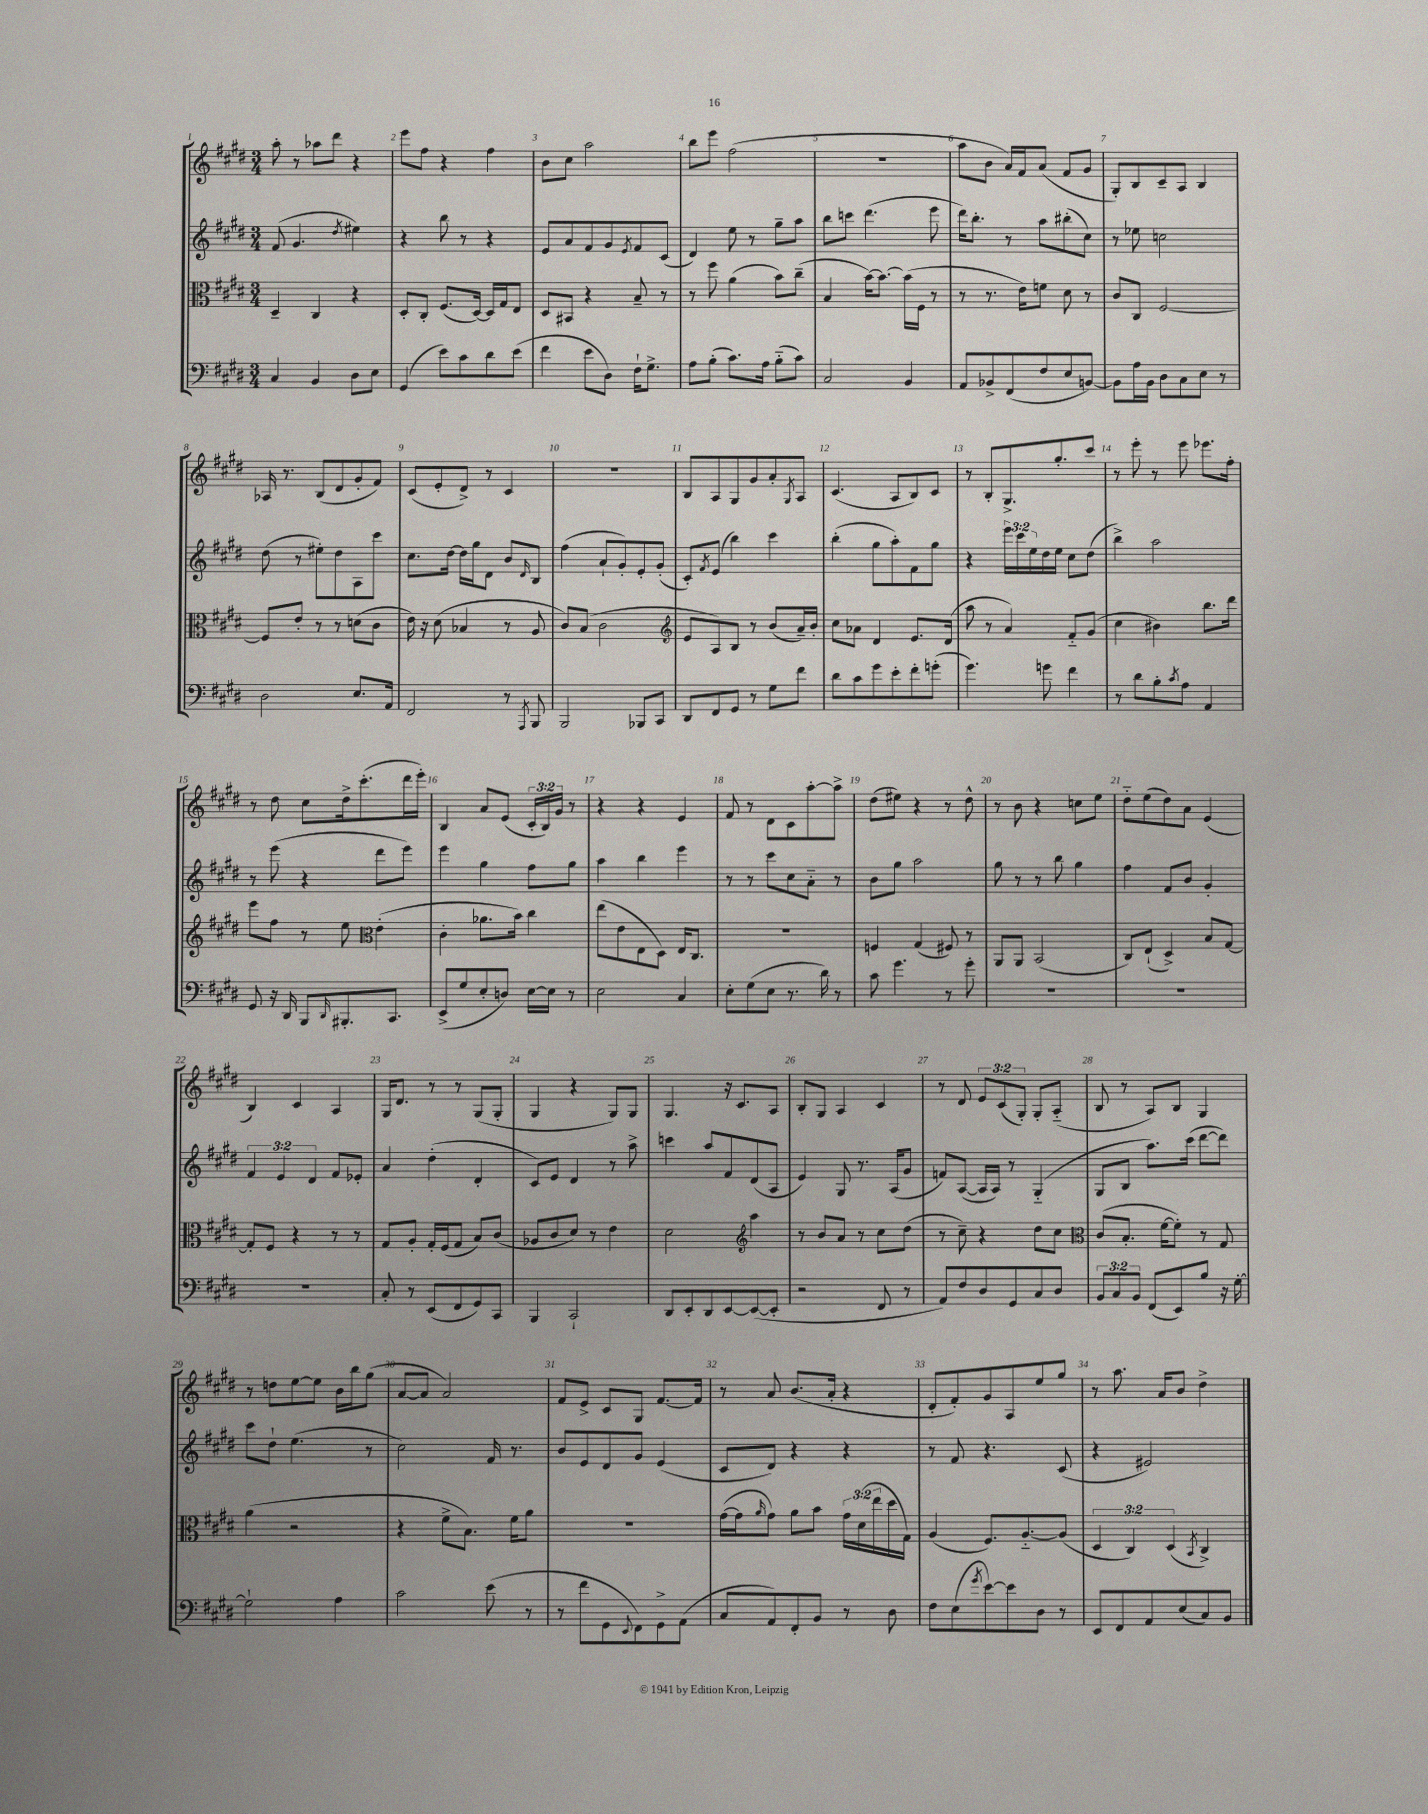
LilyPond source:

<<
\new StaffGroup <<
\new Staff = "s0" {
    \clef treble \key e \major \numericTimeSignature \time 3/4 \override Staff.TupletNumber.text = #tuplet-number::calc-fraction-text
    a''8-. r8 aes''8 dis'''8 r4 |
    e'''8 fis''8 r4 fis''4 |
    b'8 cis''8 a''2 |
    b''8 e'''8 fis''2( |
    R2. |
    a''8 b'8 a'16) fis'16 a'8( fis'8 gis'8 |
    gis8-.) b8 cis'8-- a8 b4 |
    aes16 r8. b8( dis'8 gis'8-. fis'8) |
    cis'8( e'8-. dis'8->) r8 cis'4 |
    R2. |
    b8 a8 gis8 gis'8 a'8-. \acciaccatura { gis8 } a8 |
    cis'4.( a8 b8) cis'8 |
    r8 b8-. gis8.-> gis''8.-. cis'''8 |
    r8 e'''8-. r8 e'''8 ees'''8. fis''16-. |
    r8 dis''8 cis''8 dis''16-> cis'''8.-.( dis'''16 e'''16-.) |
    b4 a'8 e'8( \tuplet 3/2 { cis'16-. b16) gis'16 } r8 |
    r4 r4 e'4 |
    fis'8 r8 dis'8 cis'8 a''8~-. a''8-> |
    dis''8( eis''8) r4 r8 dis''8-^ |
    r8 b'8 r4 c''8 e''8 |
    dis''8-_ e''8( dis''8) a'8 e'4( |
    b4) cis'4 a4 |
    gis16 dis'8. r8 r8 gis8( gis8-. |
    gis4 r4 gis8) gis8 |
    gis4. r16 cis'8. a8 |
    b8-. gis8 a4 cis'4 |
    r8 dis'8 \tuplet 3/2 { e'8 cis'8( gis8-.) } gis8-. a8-_( |
    b8 r8 a8) b8 gis4 |
    r8 d''8 e''8~ e''8 b'16 b''16 gis''8( |
    a'8~ a'8 a'2) |
    fis'8 e'8-> cis'8 gis8 fis'8.~ fis'16 |
    r8 a'8 b'8.( a'16-. r4 |
    dis'8-. fis'8-.) gis'8 a8 e''8 gis''8 |
    r8 a''8. a'16 b'8 dis''4-> \bar "|." |
}
\new Staff = "s1" {
    \clef treble \key e \major \numericTimeSignature \time 3/4 \override Staff.TupletNumber.text = #tuplet-number::calc-fraction-text
    fis'8( gis'4. \acciaccatura { dis''8 } eis''4) |
    r4 b''8 r8 r4 |
    e'8 a'8 fis'8 gis'8 \acciaccatura { e'8 } fis'8 cis'8( |
    dis'4) e''8 r8 gis''8-- a''8 |
    b''8 c'''8 dis'''4.( e'''8 |
    dis'''16) b''8.-. r8 a''8 bis''8-.( cis''8) |
    r8 ees''8 c''2 |
    dis''8( r8 eis''8-.) dis''8 a8 cis'''8 |
    cis''8. dis''16~ dis''16 gis''16 dis'8 b'8 \grace { dis'16 } b8 |
    fis''4( a'8-! gis'8-.) e'8-. gis'8-.( |
    cis'8-.) \acciaccatura { fis'8 } e'8( b''4) cis'''4 |
    b''4-.( gis''8 a''8-.) fis'8 gis''8 |
    r4 \tuplet 3/2 { e'''16 cis'''16 e''16 } dis''16 e''16 cis''8 dis''8( |
    b''4->) a''2 |
    r8 e'''8( r4 dis'''8 e'''8) |
    e'''4 gis''4 fis''8 gis''8 |
    a''4 b''4 e'''4 |
    r8 r8 cis'''8 cis''8 a'8-_ r8 |
    b'8 gis''8 a''2 |
    gis''8 r8 r8 b''8 gis''4 |
    fis''4 fis'8 b'8 gis'4-. |
    \tuplet 3/2 { fis'4 e'4 dis'4 } fis'8 ees'8-. |
    a'4 dis''4-.( dis'4-. |
    cis'8) e'8 dis'4 r8 a''8-> |
    c'''4 a''8 fis'8 dis'8( a8 |
    e'4) gis8 r8. a16( gis'8 |
    f'8) a8~( a16 a16) r8 gis4-_( |
    gis8 b8 a''8.) cis'''16( dis'''8~ dis'''8) |
    cis'''8 dis''8-! e''4.( r8 |
    cis''2) fis'16 r8. |
    b'8 e'8 dis'8 gis'8 e'4( |
    cis'8 dis'8) r4 r4 |
    r8 fis'8 r4. cis'8( |
    r4 eis'2) \bar "|." |
}
\new Staff = "s2" {
    \clef alto \key e \major \numericTimeSignature \time 3/4 \override Staff.TupletNumber.text = #tuplet-number::calc-fraction-text
    dis4-- cis4 r4 |
    dis8-. cis8-. fis8.( dis16~) dis16 gis16 e8 |
    dis8 bis,8 r4 b8-- r8 |
    r8 fis''8 a'4( b'8) cis''8--( |
    b4 b'16~) b'8.~ b'16( fis16 r8 |
    r8 r8. e'16) f'8 dis'8 r8 |
    cis'8 cis8 fis2~ |
    fis8 e'8-. r8 r8 d'8( cis'8 |
    e'16) r16 dis'8( bes4 r8 a8 |
    cis'8) b8( cis'2 |
    \clef treble e'8 a8) b8 r8 b'8( a'16--) b'16-. |
    cis''8 aes'8 dis'4 e'8. dis'16( |
    a''8 r8 a'4) fis'8-_ gis'8( |
    cis''4 bis'4) b''8. dis'''16 |
    e'''8 fis''8 r8 e''8 \clef alto e'4-.( |
    cis'4-. aes'8. b'16) cis''4 |
    e''8( e'8 e8 dis8) e16 cis8. |
    R2. |
    f4 gis4( fis8) r8 |
    a,8 a,8 b,2( |
    cis8) e8-!( dis4->) b8 gis8~ |
    gis8-. fis8 r4 r8 r8 |
    gis8 a8-. gis16-. fis16( gis8 b8) cis'8( |
    aes8 cis'8 dis'8) r8 e'4 |
    dis'2 \clef treble a''4 |
    r8 b'8 a'8 r8 cis''8 dis''8( |
    r8 cis''8--) r4 dis''8 cis''8 |
    \clef alto cis'8( b8.-. fis'16~ fis'8-.) r8 gis8 |
    a'4( r2 |
    r4 fis'8-> b8.) fis'16 a'8 |
    R2. |
    gis'16~( gis'16 \grace { a'16 } gis'8) a'8 b'8 \tuplet 3/2 { gis'16 dis'16( e''16 } dis''16 gis16) |
    a4( fis8.) a8.~-_ a8( |
    \tuplet 3/2 { dis4 cis4) dis4( } \acciaccatura { b,8 } cis4->) \bar "|." |
}
\new Staff = "s3" {
    \clef bass \key e \major \numericTimeSignature \time 3/4 \override Staff.TupletNumber.text = #tuplet-number::calc-fraction-text
    cis4 b,4 dis8 e8 |
    gis,4( e'8) cis'8 dis'8 e'8( |
    fis'4 e'8 dis8) fis16-! gis8.-> |
    a8 b8-.( cis'8.) a16 b8-_( cis'8) |
    cis2 b,4 |
    a,8 bes,8-> fis,8( fis8 e8 b,8~) |
    b,8 a16 b,16 dis8 cis8 e8 r8 |
    dis2 e8. a,16 |
    fis,2 r8 \acciaccatura { a,,8 } b,,8 |
    b,,2 bes,,8 cis,8 |
    dis,8 fis,8 gis,8 r8 gis8 fis'8 |
    dis'8 cis'8 gis'8 e'8-. fis'8-. g'8-.( |
    gis'4.) g'8 fis'4 |
    r8 dis'8 b8-. \acciaccatura { cis'8 } a8 a,4 |
    gis,8 r16 dis,16 b,,8 \grace { dis,16 } bis,,8.-. cis,8. |
    e,8->( gis8 e8-. d8) e16~ e16 r8 |
    e2 cis4 |
    e8-. gis8( e8 r8. dis'16) r8 |
    cis'8 gis'4. r8 gis'8-. |
    R2. |
    R2. |
    R2. |
    cis8-. r8 e,8( fis,8 gis,8) cis,8 |
    b,,4 cis,2-! |
    dis,8 e,8-. dis,8 e,8~ e,8~( e,8-. |
    r2 fis,8 r8 |
    a,8) fis8 dis8 gis,8 cis8 dis8 |
    \tuplet 3/2 { b,8 cis8 b,8 } fis,8( e,8) b8 r16 gis16~-. |
    gis2-! a4 |
    cis'2 e'8( r8 |
    r8 fis'8 gis,8 \appoggiatura { e,8 } fis,8) gis,8-> a,8( |
    cis8 a,8) fis,8-. b,8 r8 dis8 |
    fis8 e8( \acciaccatura { gis'8 } e'8~) e'8 dis8 r8 |
    e,8 fis,8 a,8 e8( cis8) b,8 \bar "|." |
}
>>
>>
\layout { \context { \Score \override BarNumber.break-visibility = ##(#f #t #t) barNumberVisibility = #all-bar-numbers-visible } }
